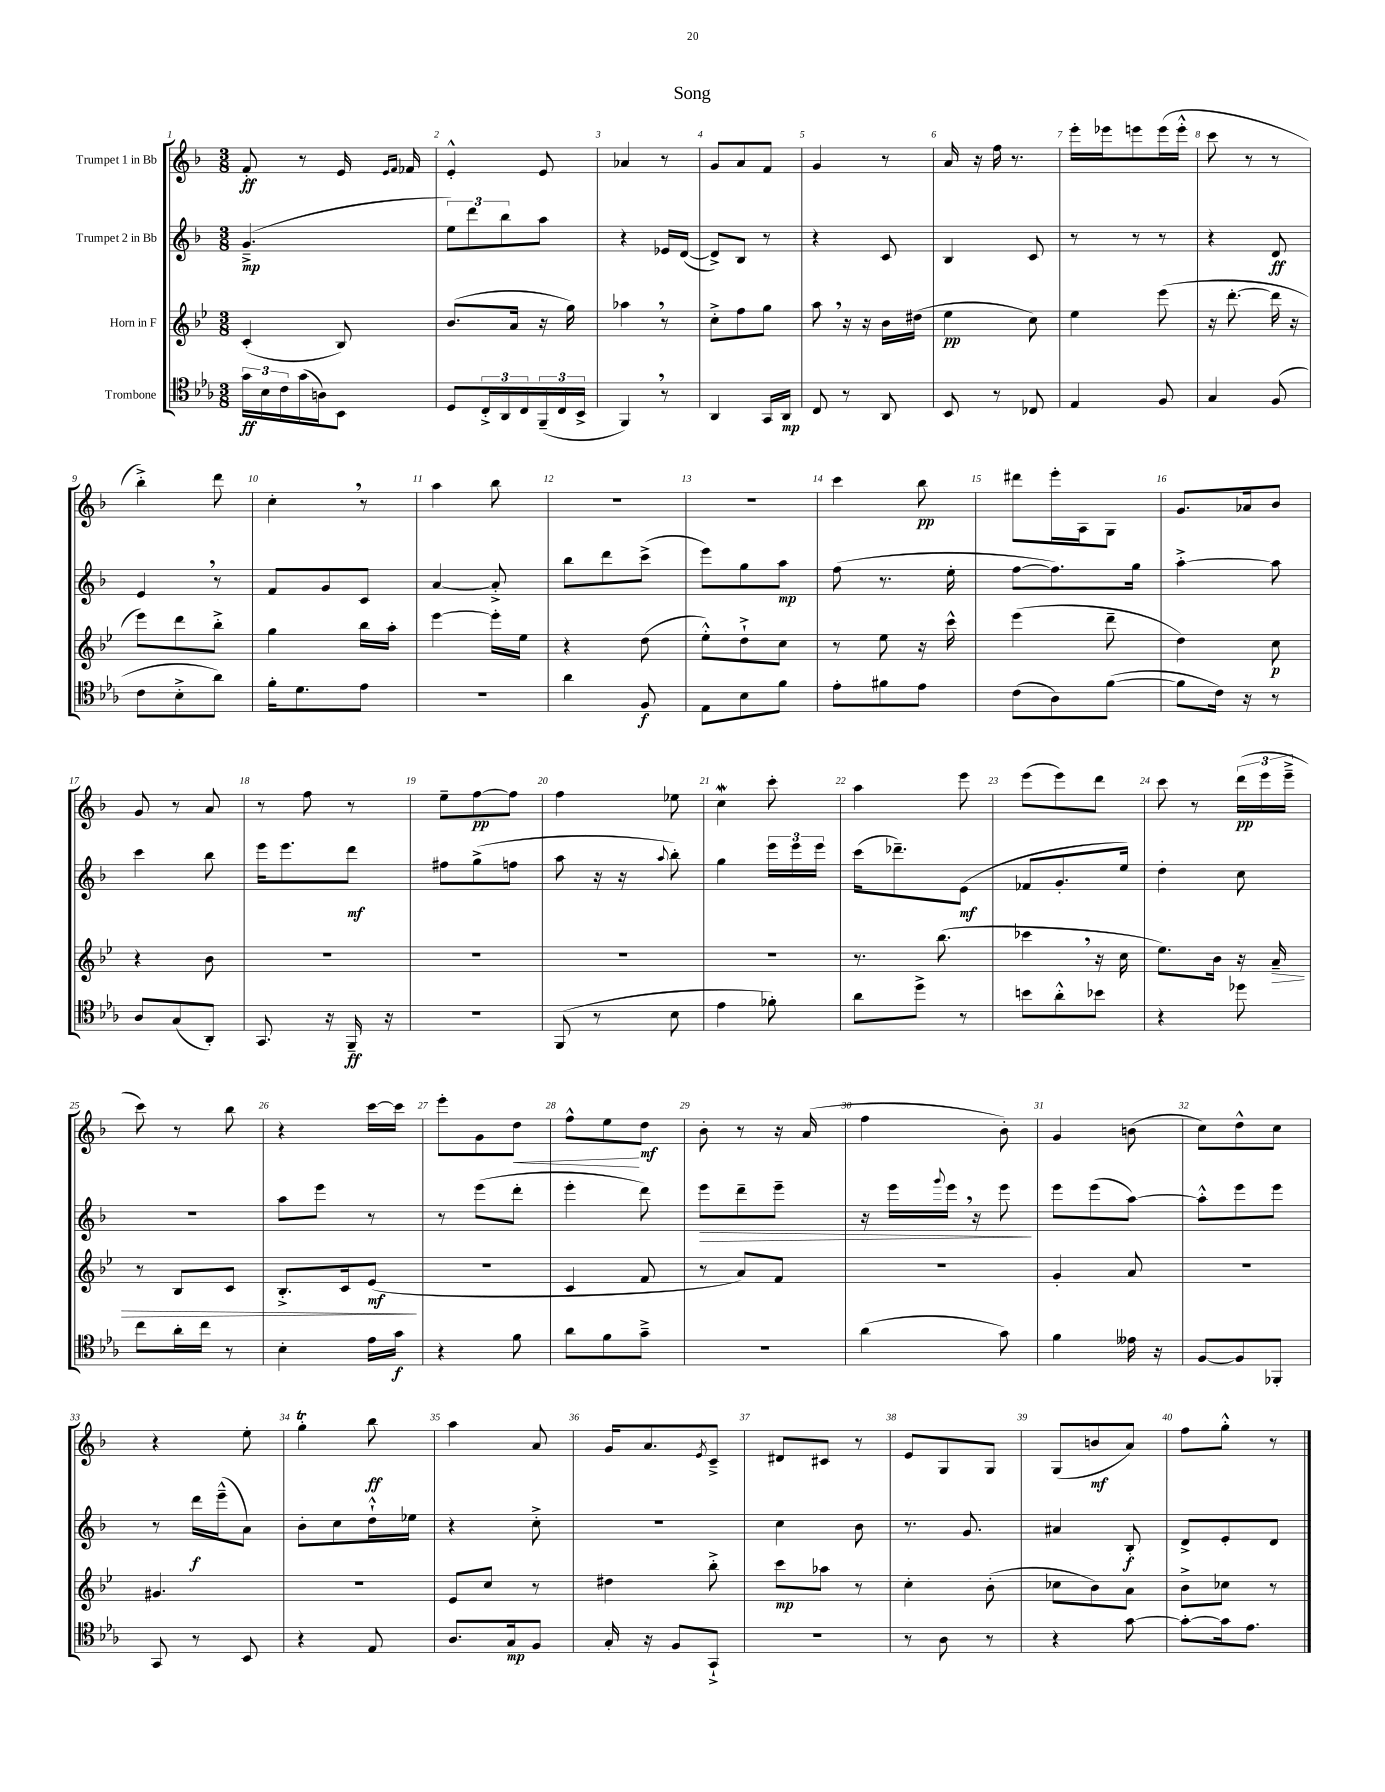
\header { title = "Song" }
<<
\new StaffGroup <<
\new Staff = "s0" \with { instrumentName = "Trumpet 1 in Bb" } {
    \clef treble \key f \major \numericTimeSignature \time 3/8
    f'8-.\ff r8 e'16 \grace { e'16 f'16 } fes'16 |
    e'4-.-^ e'8 |
    aes'4 r8 |
    g'8 a'8 f'8 |
    g'4 r8 |
    a'16 r16 f''16 r8. |
    e'''16-. ees'''16 e'''8 e'''16( e'''16-.-^ |
    c'''8 r8 r8 |
    bes''4-.->) d'''8 |
    c''4-. \breathe r8 |
    a''4 bes''8 |
    R4. |
    R4. |
    c'''4 bes''8\pp |
    dis'''8 e'''16-. a16 g8 |
    g'8. aes'16 bes'8 |
    g'8 r8 a'8 |
    r8 f''8 r8 |
    e''8-- f''8~\pp f''8 |
    f''4 ees''8 |
    c''4\mordent c'''8-. |
    a''4 e'''8 |
    e'''8( e'''8) d'''8 |
    c'''8 r8 \tuplet 3/2 { d'''16\pp( e'''16 e'''16---> } |
    c'''8) r8 bes''8 |
    r4 c'''16~ c'''16 |
    e'''8-. g'8 d''8\< |
    f''8-^ e''8\! d''8\mf |
    bes'8-. r8 r16 a'16( |
    f''4 bes'8-.) |
    g'4 b'8( |
    c''8) d''8-^ c''8 |
    r4 e''8-. |
    g''4-.\trill bes''8\ff |
    a''4 a'8 |
    g'16 a'8. \acciaccatura { e'8 } c'8---> |
    dis'8 cis'8 r8 |
    e'8 g8 g8 |
    g8( b'8\mf a'8) |
    f''8 g''8-.-^ r8 \bar "|." |
}
\new Staff = "s1" \with { instrumentName = "Trumpet 2 in Bb" } {
    \clef treble \key f \major \numericTimeSignature \time 3/8
    g'4.--->\mp( |
    \tuplet 3/2 { e''8) d'''8 bes''8 } a''8 |
    r4 ees'16 d'16~( |
    d'8->) bes8 r8 |
    r4 c'8 |
    bes4 c'8 |
    r8 r8 r8 |
    r4 d'8\ff |
    e'4 \breathe r8 |
    f'8 g'8 c'8 |
    a'4~ a'8-.-> |
    bes''8 d'''8 c'''8->( |
    e'''8) g''8 a''8\mp |
    f''8( r8. e''16-. |
    f''8~ f''8.) g''16 |
    a''4~-.-> a''8 |
    c'''4 bes''8 |
    e'''16 e'''8. d'''8\mf |
    fis''8 g''8->( f''8 |
    a''8 r16 r16 \appoggiatura { a''8 } bes''8-.) |
    g''4 \tuplet 3/2 { e'''16 e'''16 e'''16 } |
    c'''16( des'''8.--) e'8\mf( |
    fes'8 g'8.-. e''16) |
    d''4-. c''8 |
    R4. |
    a''8 e'''8 r8 |
    r8 e'''8( d'''8-. |
    e'''4-. d'''8) |
    e'''8\> d'''8-- e'''8-- |
    r16 e'''16 \appoggiatura { g'''8 } e'''16 \breathe r16 e'''8\! |
    e'''8 e'''8( a''8~) |
    a''8-.-^ e'''8 e'''8 |
    r8 d'''16\f e'''16---^( a'8) |
    bes'8-. c''8 d''16-!-^ ees''16 |
    r4 c''8-.-> |
    R4. |
    c''4 bes'8 |
    r8. g'8. |
    ais'4 bes8-.\f |
    d'8-> e'8-. d'8 \bar "|." |
}
\new Staff = "s2" \with { instrumentName = "Horn in F" } {
    \clef treble \key bes \major \numericTimeSignature \time 3/8
    c'4-.( bes8) |
    bes'8.( a'16 r16 g''16) |
    aes''4 \breathe r8 |
    c''8-.-> f''8 g''8 |
    a''8 \breathe r16 r16 bes'16 dis''16( |
    ees''4\pp c''8) |
    ees''4 ees'''8( |
    r16 d'''8.~-. d'''16 r16 |
    ees'''8) d'''8 bes''8-.-> |
    g''4 bes''16 a''16-. |
    ees'''4~ ees'''16-. ees''16 |
    r4 d''8( |
    ees''8-.-^) d''8-!-> c''8 |
    r8 ees''8 r16 c'''16-^ |
    ees'''4( d'''8-- |
    d''4) c''8\p |
    r4 bes'8 |
    R4. |
    R4. |
    R4. |
    R4. |
    r8. bes''8.( |
    ces'''4 \breathe r16 c''16 |
    ees''8.) bes'16 r16 a'16--\> |
    r8 bes8 c'8 |
    bes8.-.-> c'16 ees'8\mf\!( |
    R4. |
    c'4 f'8 |
    r8 a'8) f'8 |
    R4. |
    g'4-. a'8 |
    R4. |
    gis'4. |
    R4. |
    ees'8 c''8 r8 |
    dis''4 bes''8-.-> |
    c'''8\mp aes''8 r8 |
    c''4-. bes'8-.( |
    ces''8 bes'8) a'8 |
    bes'8-> ces''8 r8 \bar "|." |
}
\new Staff = "s3" \with { instrumentName = "Trombone" } {
    \clef tenor \key ees \major \numericTimeSignature \time 3/8
    \tuplet 3/2 { g'16\ff bes16 c'16 } g'16( a16) bes,8 |
    d8 \tuplet 3/2 { c16-.-> aes,16 c16 } \tuplet 3/2 { f,16--( c16 bes,16-> } |
    f,4) \breathe r8 |
    aes,4 g,16 aes,16\mp |
    c8 r8 aes,8 |
    bes,8 r8 ces8 |
    ees4 f8 |
    g4 f8( |
    c'8 bes8-.-> aes'8) |
    f'16-. d'8. ees'8 |
    R4. |
    aes'4 f8\f |
    ees8 bes8 f'8 |
    ees'8-. fis'8 ees'8 |
    c'8( aes8) f'8~( |
    f'8 c'16) r16 r8 |
    aes8 g8( aes,8-.) |
    g,8. r16 f,16--\ff r16 |
    R4. |
    f,8( r8 bes8 |
    ees'4 fes'8-.) |
    aes'8 d''8-> r8 |
    b'8 aes'8-.-^ bes'8 |
    r4 des''8 |
    c''8 aes'16-. c''16 r8 |
    bes4-. ees'16 g'16\f |
    r4 f'8 |
    aes'8 f'8 g'8---> |
    r4. |
    aes'4( g'8) |
    f'4 eeses'16 r16 |
    f8~ f8 fes,8-. |
    g,8 r8 bes,8 |
    r4 ees8 |
    aes8. g16\mp f8 |
    g16-. r16 f8 g,8-!-> |
    R4. |
    r8 aes8 r8 |
    r4 g'8~ |
    g'8~-. g'16 ees'8. \bar "|." |
}
>>
>>
\layout { \context { \Score \override BarNumber.break-visibility = ##(#f #t #t) barNumberVisibility = #all-bar-numbers-visible } }
